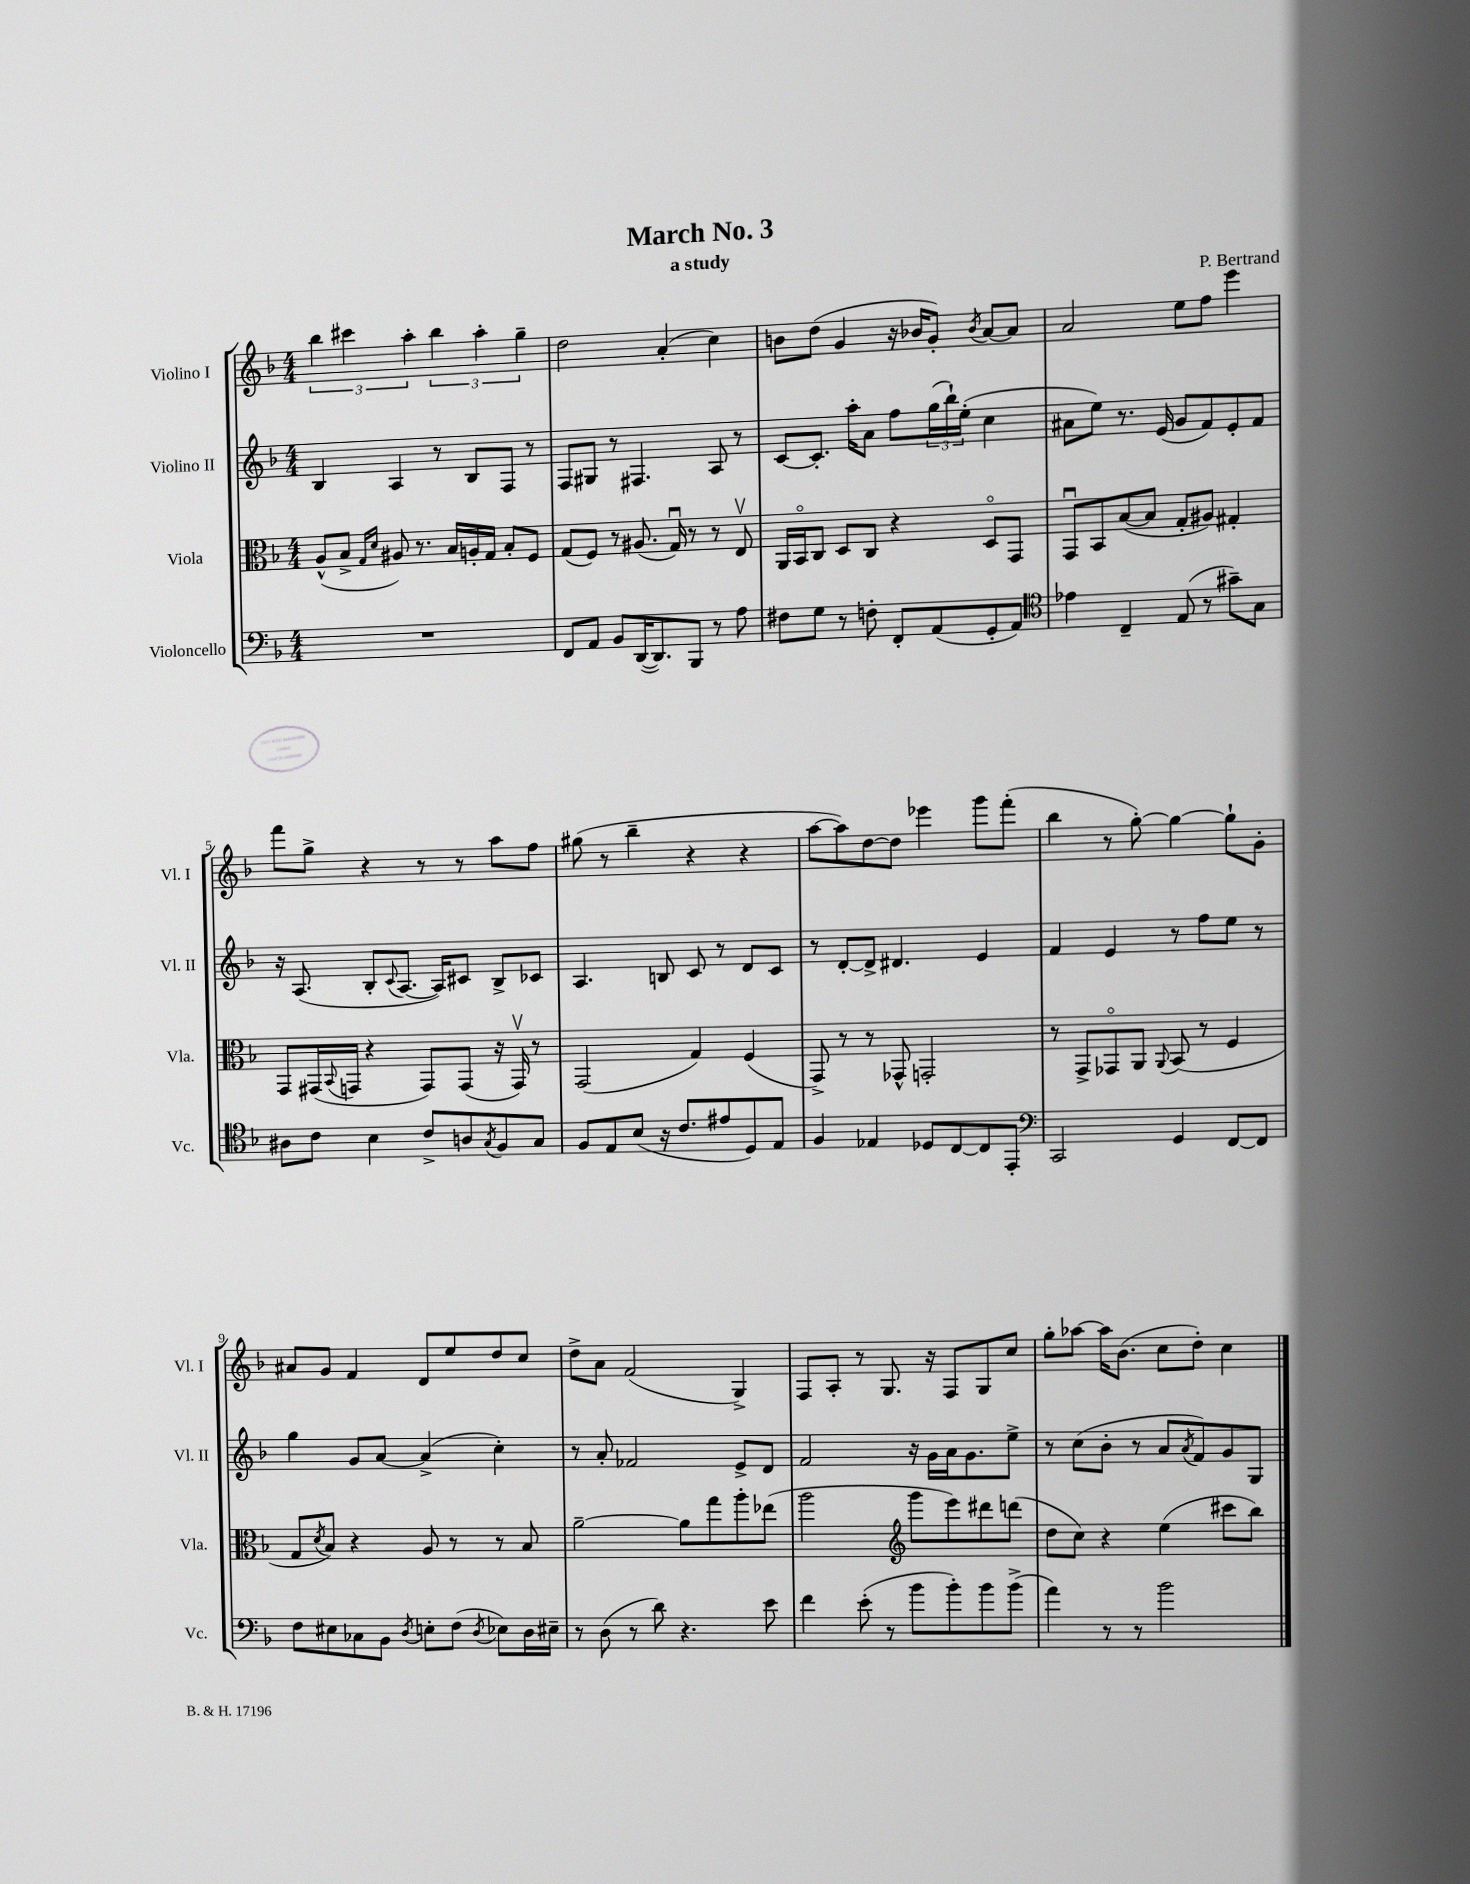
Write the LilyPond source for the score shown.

\header { title = "March No. 3" composer = "P. Bertrand" subtitle = "a study" }
<<
\new StaffGroup <<
\new Staff = "s0" \with { instrumentName = "Violino I" shortInstrumentName = "Vl. I" } {
    \clef treble \key f \major \numericTimeSignature \time 4/4
    \tuplet 3/2 { bes''4 cis'''4 a''4-. } \tuplet 3/2 { bes''4 a''4-. g''4-- } |
    d''2 a'4-.( c''4) |
    b'8 d''8( g'4 r16 bes'16 g'8-.) \acciaccatura { bes'8 } a'8~ a'8 |
    a'2 e''8 f''8 e'''4 |
    f'''8 g''8-> r4 r8 r8 a''8 f''8 |
    gis''8( r8 bes''4-- r4 r4 |
    a''8~ a''8) d''8~ d''8 ees'''4 g'''8 f'''8-.( |
    bes''4 r8 g''8~-.) g''4~ g''8-! g'8-. |
    ais'8 g'8 f'4 d'8 e''8 d''8 c''8 |
    d''8-> a'8 f'2( g4->) |
    f8 a8-. r8 g8. r16 f8 g8 c''8 |
    g''8-. aes''8~ aes''16 bes'8.( c''8 d''8-.) c''4 \bar "|." |
}
\new Staff = "s1" \with { instrumentName = "Violino II" shortInstrumentName = "Vl. II" } {
    \clef treble \key f \major \numericTimeSignature \time 4/4
    bes4 a4 r8 bes8 f8 r8 |
    f8 gis8 r8 fis4. a8 r8 |
    c'8~ c'8.-. a''16-. a'8 f''8 \tuplet 3/2 { g''16( bes''16-!) e''16-.( } c''4 |
    ais'8 e''8) r8. e'16( g'8 f'8) e'8-. f'8 |
    r16 a8.( bes8-. \appoggiatura { c'8 } a8.~ a16) cis'8 bes8-> ces'8 |
    a4. b8 c'8 r8 d'8 c'8 |
    r8 d'8~-. d'8-> dis'4. e'4 |
    f'4 e'4 r8 f''8 e''8 r8 |
    g''4 g'8 a'8~ a'4->( c''4-.) |
    r8 a'8-. fes'2 e'8-> d'8 |
    f'2 r16 g'16 a'16 g'8. e''8-> |
    r8 c''8( bes'8-. r8 a'8 \acciaccatura { a'8 } f'8) g'8 g8 \bar "|." |
}
\new Staff = "s2" \with { instrumentName = "Viola" shortInstrumentName = "Vla." } {
    \clef alto \key f \major \numericTimeSignature \time 4/4
    a8-^( bes8-> \grace { g16 d'16 } ais8) r8. bes16 a16-. g16 bes8-. f8 |
    g8( f8) r8 ais8.( g16\downbow) r8 r8 e8\upbow |
    a,16 bes,16\flageolet c8 d8 c8 r4 d8\flageolet g,8 |
    g,8\downbow bes,8 bes8~( bes8 g8-. ais8) gis4-. |
    g,8 gis,16( \appoggiatura { bes,8 } g,16 r4 g,8) g,8( r16 g,16\upbow) r8 |
    g,2( g4) f4( |
    g,8->) r8 r8 ges,8-^ g,2-. |
    r8 g,8-> ges,8\flageolet a,8 \appoggiatura { a,8 } bes,8( r8 f4 |
    g8 \acciaccatura { d'8 } bes8) r4 a8 r8 r8 bes8 |
    a'2~-- a'8 g''8 a''8-. ees''8( |
    a''2 \clef treble g'''8 e'''8) dis'''8 d'''8( |
    d''8 c''8) r4 e''4( cis'''8 bes''8) \bar "|." |
}
\new Staff = "s3" \with { instrumentName = "Violoncello" shortInstrumentName = "Vc." } {
    \clef bass \key f \major \numericTimeSignature \time 4/4
    R1 |
    f,8 a,8 bes,8 d,16~( d,8.) bes,,8 r8 a8 |
    fis8 g8 r8 f8-. f,8-. a,8( g,8-. a,8) |
    \clef tenor ees'4 c4-- e8( r8 gis'8--) g8 |
    ais8 c'8 bes4 c'8-> a8 \acciaccatura { g8 } f8 g8 |
    f8 e8 bes8( r16 c'8. eis'8 d8) e8 |
    f4 ees4 des8 c8~ c8 e,8-. |
    \clef bass c,2 g,4 f,8~ f,8 |
    f8 eis8 ces8 bes,8 \acciaccatura { d8 } e8-. f8( \acciaccatura { d8 } ees8) d16 eis16-- |
    r8 d8( r8 d'8) r4. e'8 |
    f'4 e'8-.( r8 bes'8 bes'8-.) bes'8 bes'8->( |
    a'4) r8 r8 bes'2 \bar "|." |
}
>>
>>
